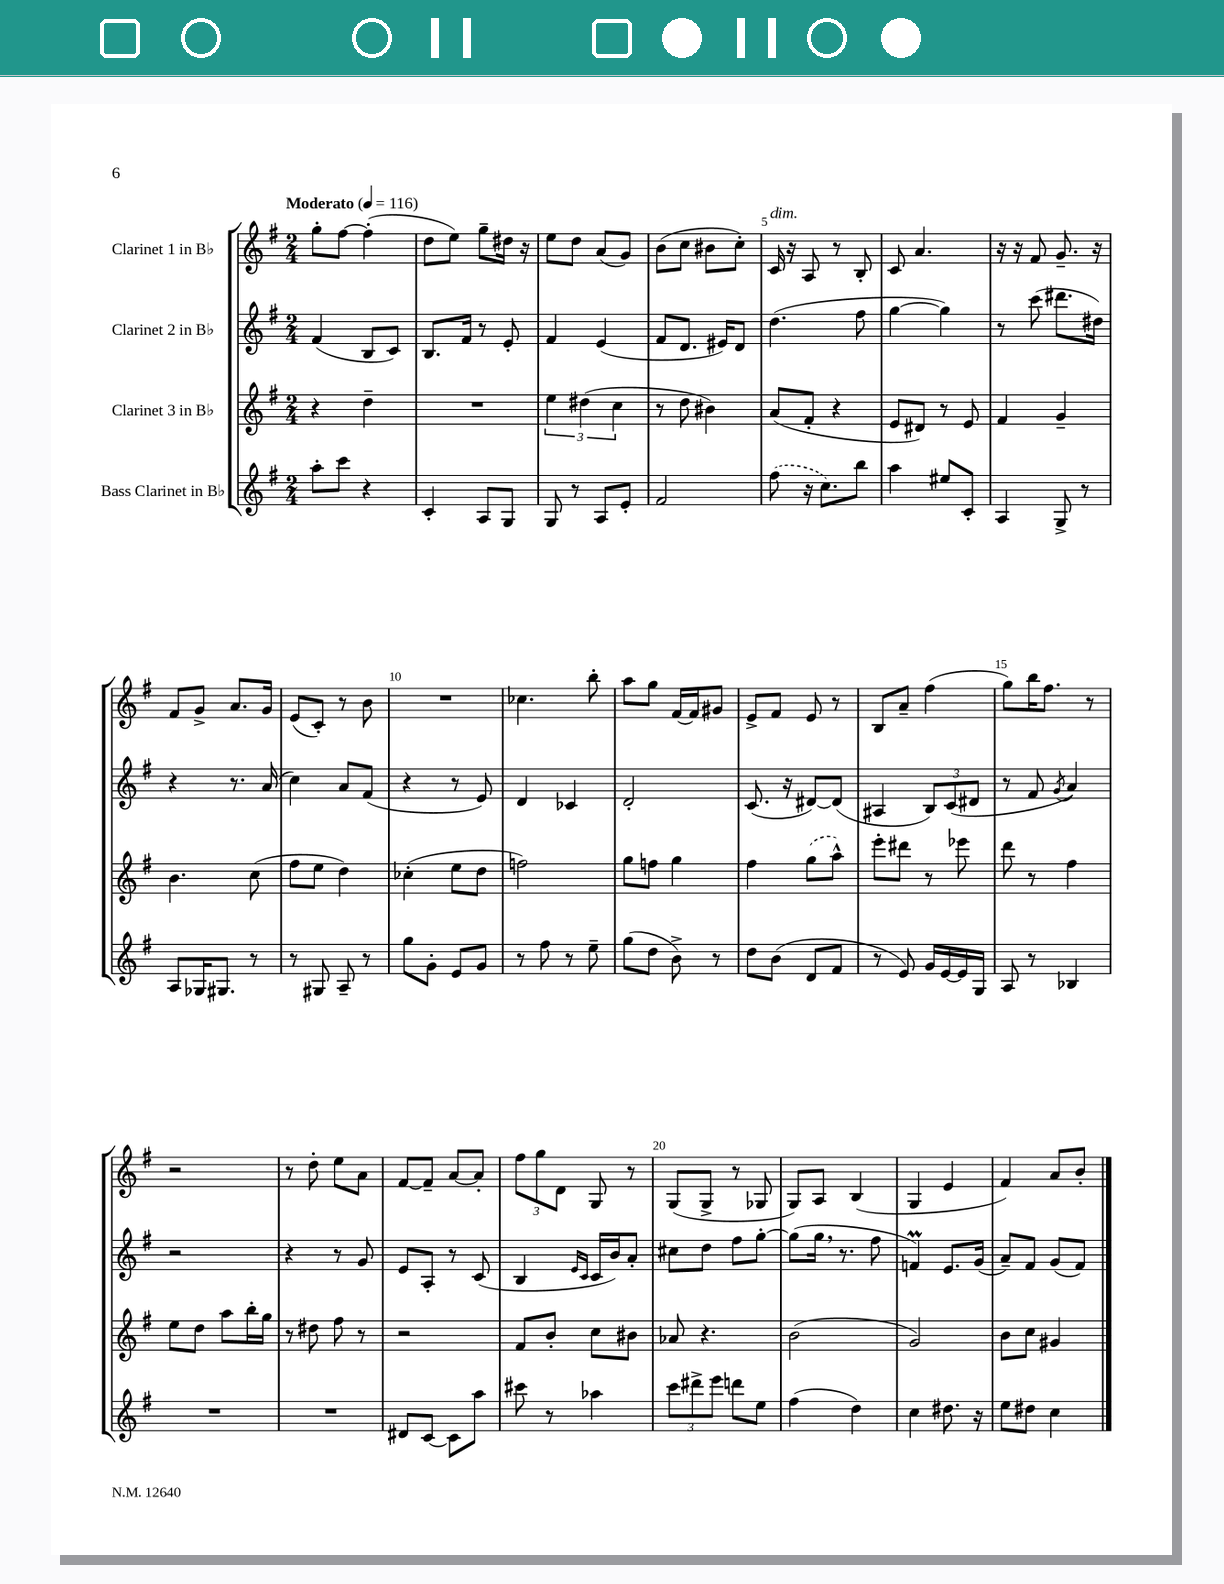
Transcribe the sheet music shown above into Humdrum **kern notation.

**kern	**kern	**kern	**kern
*staff4	*staff3	*staff2	*staff1
*clefG2	*clefG2	*clefG2	*clefG2
*k[f#]	*k[f#]	*k[f#]	*k[f#]
*M2/4	*M2/4	*M2/4	*M2/4
*MM116	*MM116	*MM116	*MM116
8aa'	4r	(4f#	8gg'
8ccc	.	.	[8ff#
4r	4dd~	8B	(4ff#']
.	.	8c)	.
=	=	=	=
4c'	2r	8.B	8dd
.	.	.	8ee)
.	.	16f#	.
8A	.	8r	8gg~
8G	.	8e'	16dd#
.	.	.	16r
=	=	=	=
8G	6ee	4f#	8ee
8r	.	.	8dd
.	(6dd#	.	.
8A	.	(4e	(8a
.	6cc	.	.
8e'	.	.	8g)
=	=	=	=
2f#	8r	8f#	(8b
.	8dd	8.d	8cc
.	4b#)	.	8b#
.	.	16e#)	.
.	.	8d	8cc')
=	=	=	=
(8ff#	(8a	(4.dd	16c
.	.	.	16r
16r	8f#'	.	8A
8.cc)	.	.	.
.	4r	.	8r
8bb	.	8ff#	8B'
=	=	=	=
4aa	8e	[4gg	8c
.	8d#)	.	4.a
8ee#	8r	4gg])	.
8c'	8e	.	.
=	=	=	=
4A	4f#	8r	16r
.	.	.	16r
.	.	(8ccc	8f#
8G^	4g~	8.ddd#	8.g~
8r	.	.	.
.	.	16dd#)	16r
=	=	=	=
8A	4.b	4r	8f#
16G-	.	.	8g^
8.G#	.	.	.
.	.	8.r	8.a
8r	(8cc	.	.
.	.	(16a	16g
=	=	=	=
8r	8ff#	4cc)	(8e
8G#	8ee	.	8c')
8A~	4dd)	8a	8r
8r	.	(8f#	8b
=	=	=	=
8gg	(4cc-'	4r	2r
8g'	.	.	.
8e	8ee	8r	.
8g	8dd	8e)	.
=	=	=	=
8r	2ff)	4d	4.cc-
8ff#	.	.	.
8r	.	4c-	.
8ee~	.	.	8bb'
=	=	=	=
(8gg	8gg	2d'	8aa
8dd	8ff	.	8gg
8b^)	4gg	.	[16f#
.	.	.	16f#]
8r	.	.	8g#
=	=	=	=
8dd	4ff#	(8.c	8e^
(8b	.	.	8f#
.	.	16r	.
8d	(8gg	[8d#)	8e
8f#	8aa^^)	(8d#]	8r
=	=	=	=
8r	8eee'	4A#	8B
8e)	8ddd#	.	8a~
16g	8r	12B)	(4ff#
[16e	.	.	.
.	.	(12c	.
16e]	8eee-	.	.
.	.	12d#	.
16G	.	.	.
=	=	=	=
8A	8ddd	8r	8gg)
8r	8r	8f#	16bb
.	.	.	8.ff#
.	.	8qg	.
4B-	4ff#	4a)	.
.	.	.	8r
=	=	=	=
2r	8ee	2r	2r
.	8dd	.	.
.	8aa	.	.
.	16bb'	.	.
.	16gg	.	.
=	=	=	=
2r	8r	4r	8r
.	8dd#	.	8dd'
.	8ff#	8r	8ee
.	8r	8g	8a
=	=	=	=
8d#	2r	8e	[8f#
[8c	.	8A'	8f#~]
8c]	.	8r	[8a
8aa	.	(8c	8a']
=	=	=	=
8ccc#	8f#	4B	12ff#
.	.	.	12gg
8r	8b'	.	.
.	.	.	12d
.	.	16qqe	.
.	.	16qqc	.
4aa-	8cc	16c	8G
.	.	16b)	.
.	8b#	8a'	8r
=	=	=	=
12ccc	8a-	8cc#	(8G
12ddd#^	.	.	.
.	4.r	8dd	8G^
12eee	.	.	.
8ddd	.	8ff#	8r
8ee	.	[8gg'	8G-
=	=	=	=
(4ff#	(2b	(8gg]	8G)
.	.	16gg	8A
.	.	8.r	.
4dd)	.	.	(4B
.	.	8ff#	.
=	=	=	=
4cc	2g)	4f)	4G
8.dd#	.	8.e	4e
16r	.	(16g	.
=	=	=	=
8ee	8b	8a~)	4f#)
8dd#	8cc	8f#	.
4cc	4g#	(8g	8a
.	.	8f#)	8b'
==	==	==	==
*-	*-	*-	*-
